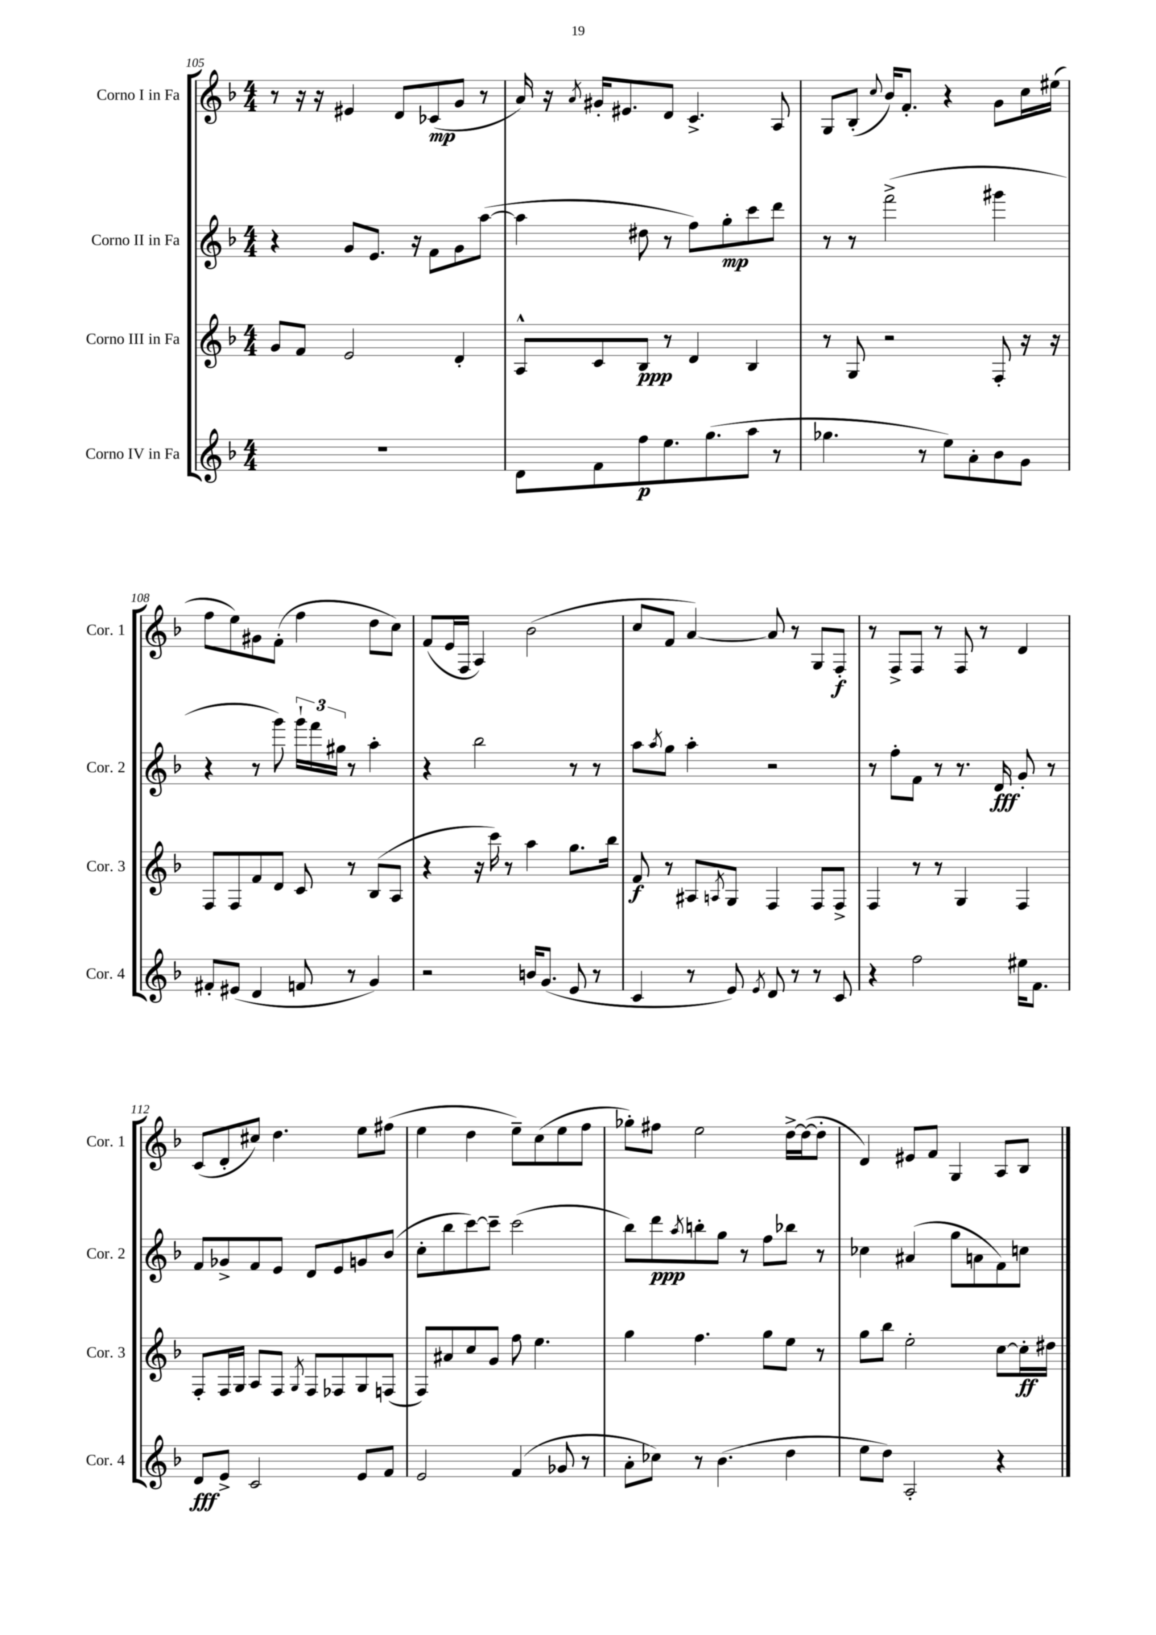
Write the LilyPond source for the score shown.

<<
\new StaffGroup <<
\new Staff = "s0" \with { instrumentName = "Corno I in Fa" shortInstrumentName = "Cor. 1" } {
    \clef treble \key f \major \numericTimeSignature \time 4/4
    r8 r16 r16 eis'4 d'8 ces'8\mp( g'8 r8 |
    a'16) r16 \acciaccatura { a'8 } gis'16-. eis'8. d'8 c'4.-> a8 |
    g8 bes8-.( \appoggiatura { c''8 } bes'16) f'8.-. r4 g'8 c''16 eis''16( |
    f''8 e''8) gis'8 f'8-.( f''4 d''8 c''8) |
    f'8( e'16 f16 a4) bes'2( |
    c''8 f'8 a'4~) a'8 r8 g8 f8-.\f |
    r8 f8-> f8 r8 f8 r8 d'4 |
    c'8( d'8-. cis''8) d''4. e''8 fis''8( |
    e''4 d''4 e''8--) c''8( e''8 f''8 |
    ges''8-.) fis''8 e''2 d''16~-> d''16~( d''8-. |
    d'4) eis'8 f'8 g4 a8 bes8 \bar "|." |
}
\new Staff = "s1" \with { instrumentName = "Corno II in Fa" shortInstrumentName = "Cor. 2" } {
    \clef treble \key f \major \numericTimeSignature \time 4/4
    r4 g'8 e'8. r16 f'8 g'8 a''8~( |
    a''4 dis''8 r8 f''8) g''8-.\mp c'''8 d'''8 |
    r8 r8 f'''2->( gis'''4 |
    r4 r8 g'''8) \tuplet 3/2 { g'''16-! f'''16 gis''16 } r8 a''4-. |
    r4 bes''2 r8 r8 |
    a''8 \acciaccatura { a''8 } g''8 a''4-. r2 |
    r8 f''8-. f'8 r8 r8. d'16\fff g'8-. r8 |
    f'8 ges'8-> f'8 e'8 d'8 e'8 g'8 bes'8( |
    c''8-. bes''8 c'''8~) c'''8-- c'''2( |
    bes''8) d'''8\ppp \acciaccatura { a''8 } b''8-. g''8 r8 f''8 bes''8 r8 |
    ces''4 ais'4( g''8 a'8 f'8) c''8 \bar "|." |
}
\new Staff = "s2" \with { instrumentName = "Corno III in Fa" shortInstrumentName = "Cor. 3" } {
    \clef treble \key f \major \numericTimeSignature \time 4/4
    g'8 f'8 e'2 d'4-. |
    a8-^ c'8 bes8\ppp r8 d'4 bes4 |
    r8 g8 r2 f8-. r16 r16 |
    f8 f8 f'8 d'8 c'8 r8 bes8( a8 |
    r4 r16 c'''16) r8 a''4 g''8. bes''16 |
    f'8\f r8 ais8 \acciaccatura { a8 } g8 f4 f8 f8-> |
    f4 r8 r8 g4 f4 |
    f8-. f16 g16 a8 f8 \acciaccatura { g8 } f8 fes8 g8 f8( |
    f8) ais'8 c''8 g'8 f''8 e''4. |
    g''4 f''4. g''8 e''8 r8 |
    g''8 bes''8 e''2-. c''8~ c''16-.\ff dis''16 \bar "|." |
}
\new Staff = "s3" \with { instrumentName = "Corno IV in Fa" shortInstrumentName = "Cor. 4" } {
    \clef treble \key f \major \numericTimeSignature \time 4/4
    R1 |
    d'8 f'8 f''8\p e''8. g''8.( a''8 r8 |
    ges''4. r8 e''8) a'8-. bes'8 g'8 |
    fis'8-. eis'8( d'4 f'8 r8 g'4) |
    r2 b'16 g'8.( e'8 r8 |
    c'4 r8 e'8) \acciaccatura { e'8 } d'8 r8 r8 c'8 |
    r4 f''2 eis''16 f'8. |
    d'8\fff e'8-> c'2 e'8 f'8 |
    e'2 f'4( ges'8 r8 |
    a'8-. ces''8) r8 bes'4.( d''4 |
    e''8 d''8) a2-. r4 \bar "|." |
}
>>
>>
\layout { \context { \Score currentBarNumber = #105 } }
